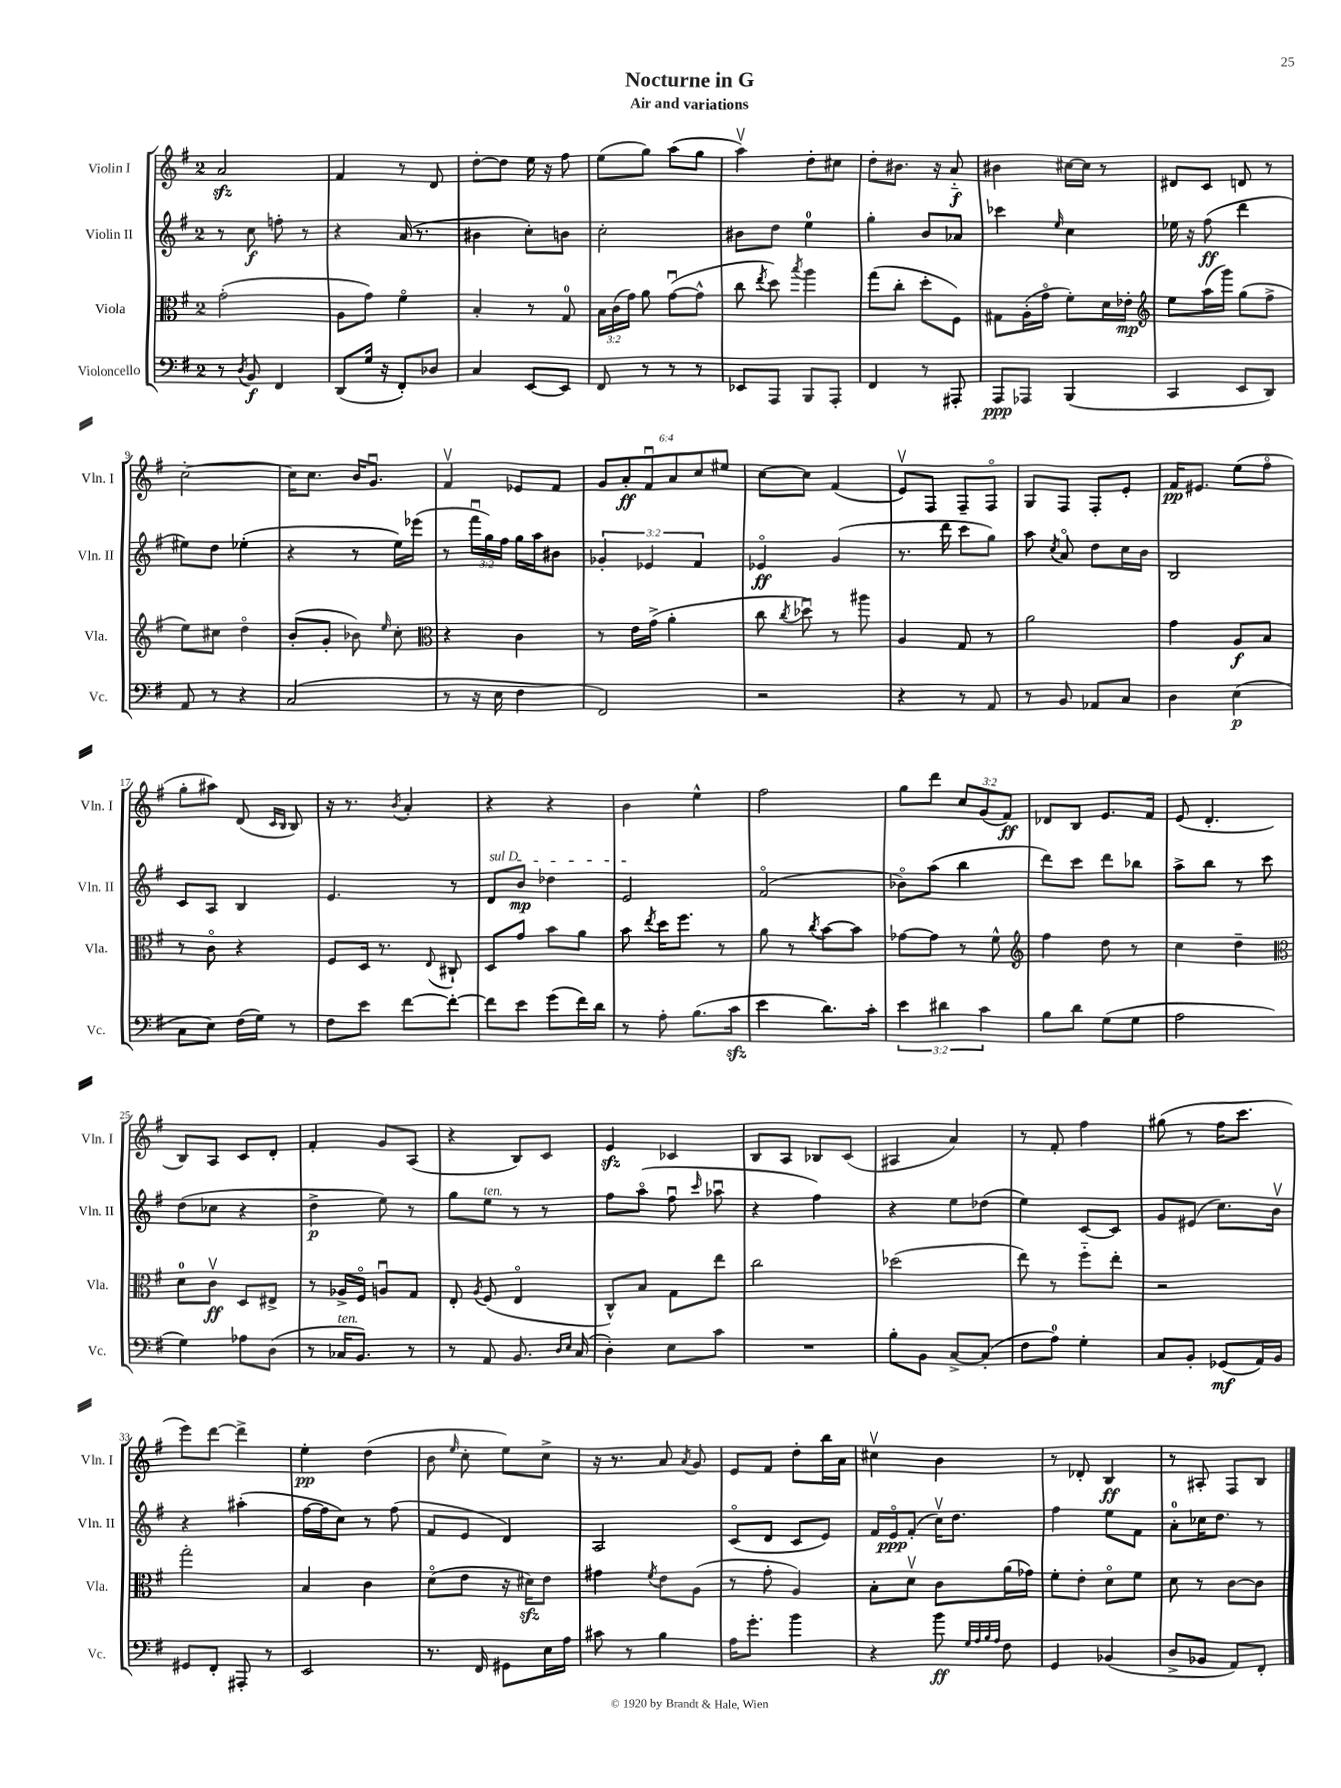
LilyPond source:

\header { title = "Nocturne in G" subtitle = "Air and variations" }
<<
\new StaffGroup <<
\new Staff = "s0" \with { instrumentName = "Violin I" shortInstrumentName = "Vln. I" } {
    \clef treble \key g \major \once \override Staff.TimeSignature.style = #'single-digit \time 2/4 \override Staff.TupletNumber.text = #tuplet-number::calc-fraction-text
    \autoBeamOff a'2\sfz |
    fis'4 r8 d'8 |
    d''8[~-. d''8] e''16 r16 fis''8 |
    e''8[( g''8]) a''8[( g''8] |
    a''4\upbow) d''8[-. cis''8] |
    d''8[-. bis'8.] r16 a'8-_\f |
    bis'4 cis''16[~ cis''16] r8 |
    dis'8[ c'8] d'8 r8 |
    c''2~-. |
    c''16[ c''8.] b'16[ g'8.]\downbow |
    fis'4\upbow ees'8[ fis'8] |
    \tuplet 6/4 { g'8[ a'8-.\ff fis'8\downbow a'8 c''8 eis''8] } |
    c''8[~ c''8] fis'4( |
    e'8[\upbow) fis8] fis8[-- fis8]\flageolet |
    g8[ fis8] fis8[-. e'8]-. |
    fis'16[\pp eis'8.] e''8[( fis''8]\flageolet |
    g''8[-. ais''8]) d'8( \grace { c'16[ b16] } b8) |
    r16 r8. \acciaccatura { b'8 } a'4-. |
    r4 r4 |
    b'4 e''4-^ |
    fis''2 |
    g''8[ d'''8] \tuplet 3/2 { c''8[ g'8( fis'8]\ff) } |
    des'8[ b8] e'8.[ fis'16] |
    e'8( d'4.-. |
    b8[) a8] c'8[ d'8]-. |
    fis'4-. g'8[ a8]( |
    r4 b8[) c'8] |
    e'4\sfz ces'4 |
    b8[ a8] bes8[ c'8]( |
    ais4 a'4) |
    r8 fis'8-. fis''4 |
    gis''8( r8 fis''16[ c'''8.] |
    e'''8[) d'''8]~ d'''4-> |
    e''4-.\pp d''4( |
    b'8 \grace { e''16 } c''8-. e''8[) c''8]-> |
    r16 r8. a'8 \acciaccatura { a'8 } g'8 |
    e'8[ fis'8] d''8[-. b''16 a'16] |
    cis''4\upbow b'4 |
    r8 des'8-. b4\ff |
    r8 ais8-. fis8[ b8] \bar "|." |
}
\new Staff = "s1" \with { instrumentName = "Violin II" shortInstrumentName = "Vln. II" } {
    \clef treble \key g \major \once \override Staff.TimeSignature.style = #'single-digit \time 2/4 \override Staff.TupletNumber.text = #tuplet-number::calc-fraction-text
    \autoBeamOff r8 c''8\f f''8-. r8 |
    r4 a'16( r8. |
    bis'4 c''8[-.) b'8] |
    c''2-. |
    bis'8[ d''8] e''4-0 |
    g''4-. b'8[ aes'8] |
    ces'''4 \grace { e''16 } c''4 |
    ees''16 r16 fis''8\ff( d'''4 |
    eis''8[) d''8] ees''4-.( |
    r4 r8 e''16[) ees'''16]( |
    r8 \tuplet 3/2 { fis'''16[\downbow g''16) fis''16] } g''16[ a''16 bis'8] |
    \tuplet 3/2 { ges'4-. ees'4 fis'4 } |
    ees'4\flageolet\ff g'4( |
    r8. d'''16 c'''8[ g''8]) |
    a''8 \acciaccatura { c''8 } a'8\flageolet d''8[ c''16 b'16] |
    b2 |
    c'8[ a8] b4 |
    e'4. r8 |
    \once \override TextSpanner.bound-details.left.text = \markup { \italic "sul D" } d'8[\startTextSpan b'8]\mp des''4 |
    e'2\stopTextSpan |
    fis'2\flageolet( |
    bes'8[\flageolet) a''8]( b''4 |
    d'''8[) c'''8] d'''8[ bes''8] |
    a''8[-> b''8] r8 c'''8 |
    d''8[( ces''8] r4 |
    d''4->\p e''8) r8 |
    g''8[ e''8]^\markup { \italic "ten." } r8 r8 |
    fis''8[ a''8]\flageolet( fis''8\downbow \grace { c'''16 } aes''8\downbow |
    r4 fis''4) |
    r4 e''8[ des''8]( |
    e''4) c'8[~ c'8] |
    g'8[ eis'8]( c''8.[) b'16]\upbow |
    r4 ais''4-.( |
    fis''16[~ fis''16 c''8]) r8 fis''8( |
    fis'8[ e'8] d'4) |
    a2 |
    c'8[\flageolet( d'8] c'8[ e'8]) |
    fis'16[ e'16\flageolet\ppp fis'8]-.( c''16[\upbow) d''8.] |
    fis''4 e''8[ fis'8] |
    a'8[-0-. ces''16 d''8.] r8 \bar "|." |
}
\new Staff = "s2" \with { instrumentName = "Viola" shortInstrumentName = "Vla." } {
    \clef alto \key g \major \once \override Staff.TimeSignature.style = #'single-digit \time 2/4 \override Staff.TupletNumber.text = #tuplet-number::calc-fraction-text
    \autoBeamOff g'2-.( |
    a8[ g'8]) fis'4\flageolet |
    b4-. r8 g8-0 |
    \tuplet 3/2 { b16[ c'16( g'16]) } a'8 g'8[~\downbow( g'8]-^ |
    c''8 \acciaccatura { e''8 } d''8) \acciaccatura { b''8 } a''4 |
    g''8[( c''8]-. d''8[-. fis8]) |
    gis8[ a16-.( g'16]\flageolet fis'8[-.) d'16 ees'16]-.\mp |
    \clef treble e''8[ a''16( g'''16]) g''8[( fis''8]-> |
    e''8[) cis''8] d''4\flageolet |
    b'8[-.( g'8]-. bes'8) \grace { e''16 } c''8-. |
    \clef alto r4 c'4 |
    r8 e'16[ g'16]->( a'4-. |
    c''8 \acciaccatura { c''8 } des''8\downbow) r8 ais''8 |
    a4 g8 r8 |
    a'2 |
    g'4 a8[\f b8] |
    r8 c'8\flageolet r4 |
    fis8[ d16] r8. \appoggiatura { e8 } cis8-! |
    d8[ g'8] b'8[ a'8] |
    b'8 \acciaccatura { e''8 } d''16[ fis''8.] r8 |
    a'8 r8 \acciaccatura { c''8 } b'8[~ b'8] |
    ges'8[~ ges'8] r8 fis'8-^ |
    \clef treble fis''4 d''8 r8 |
    c''4 d''4-- |
    \clef alto d'8[-0 c'8]\upbow\ff d8[ eis8]-> |
    r8 aes16[-> fis16]\flageolet a8[\downbow g8] |
    e8-. \acciaccatura { a8 } fis8( e4\flageolet |
    c8[-^) b8] g8[ e''8] |
    c''2 |
    des''2( |
    e''8) r8 fis''8[-_ e''8]-. |
    r2 |
    g''2-. |
    b4 c'4 |
    d'8[\flageolet( e'8] r16 dis'16[\sfz) e'8] |
    gis'4 \acciaccatura { fis'8 } e'8[ a8]( |
    r8 g'8-. a4) |
    b8[-. d'8]\upbow c'8[ a'16( ges'16]) |
    fis'8[-. e'8]-. d'8[\flageolet fis'8] |
    d'8 r8 c'8[~ c'8] \bar "|." |
}
\new Staff = "s3" \with { instrumentName = "Violoncello" shortInstrumentName = "Vc." } {
    \clef bass \key g \major \once \override Staff.TimeSignature.style = #'single-digit \time 2/4 \override Staff.TupletNumber.text = #tuplet-number::calc-fraction-text
    \autoBeamOff r8 \acciaccatura { d8 } b,8\f fis,4 |
    d,8[( g16] r16 fis,8[-.) des8] |
    c4 e,8[~ e,8] |
    fis,8 r8 r8 r8 |
    ees,8[ a,,8] b,,8[ a,,8]-. |
    fis,4 r8 ais,,8-. |
    a,,8[\ppp aes,,8] b,,4( |
    c,4 e,8[ d,8]) |
    a,8 r8 r4 |
    c2( |
    r8 r16 e16 fis4 |
    fis,2) |
    r2 |
    r4 r8 a,8 |
    r8 b,8 aes,8[ c8] |
    d4 e4\p( |
    c8[ e8]) fis16[( g16]) r8 |
    fis8[ e'8] fis'8[~ fis'8]~-. |
    fis'8[ e'8] g'8[( fis'16) d'16] |
    r8 a8-. b8.[( c'16]\sfz |
    e'4 d'8.[) c'16]-. |
    \tuplet 3/2 { e'4 dis'4 c'4 } |
    b8[ d'8] g8[( g8] |
    a2 |
    g4) aes8[ d8]( |
    r8 ces16[^\markup { \italic "ten." } b,8.]) r8 |
    r8 a,8 b,8. \grace { d16[ e16] } c16( |
    d4-.) e8[ c'8] |
    R2 |
    b8[-. b,8] c8[~-> c8]-.( |
    fis8[ a8]-0) g4-. |
    c8[ b,8]-. ges,8[\mf( a,16) b,16] |
    gis,8[ fis,8]-. ais,,8-. r8 |
    e,2 |
    r8. fis,16 gis,8[ e16 a16] |
    cis'8 r8 b4 |
    a16[ g'8.]-. b'4 |
    r4 b'8\ff \grace { g32[ a32 b32 a32] } fis8 |
    g,4 bes,4( |
    d8[-> bes,8] a,8[) fis,8]-. \bar "|." |
}
>>
>>
